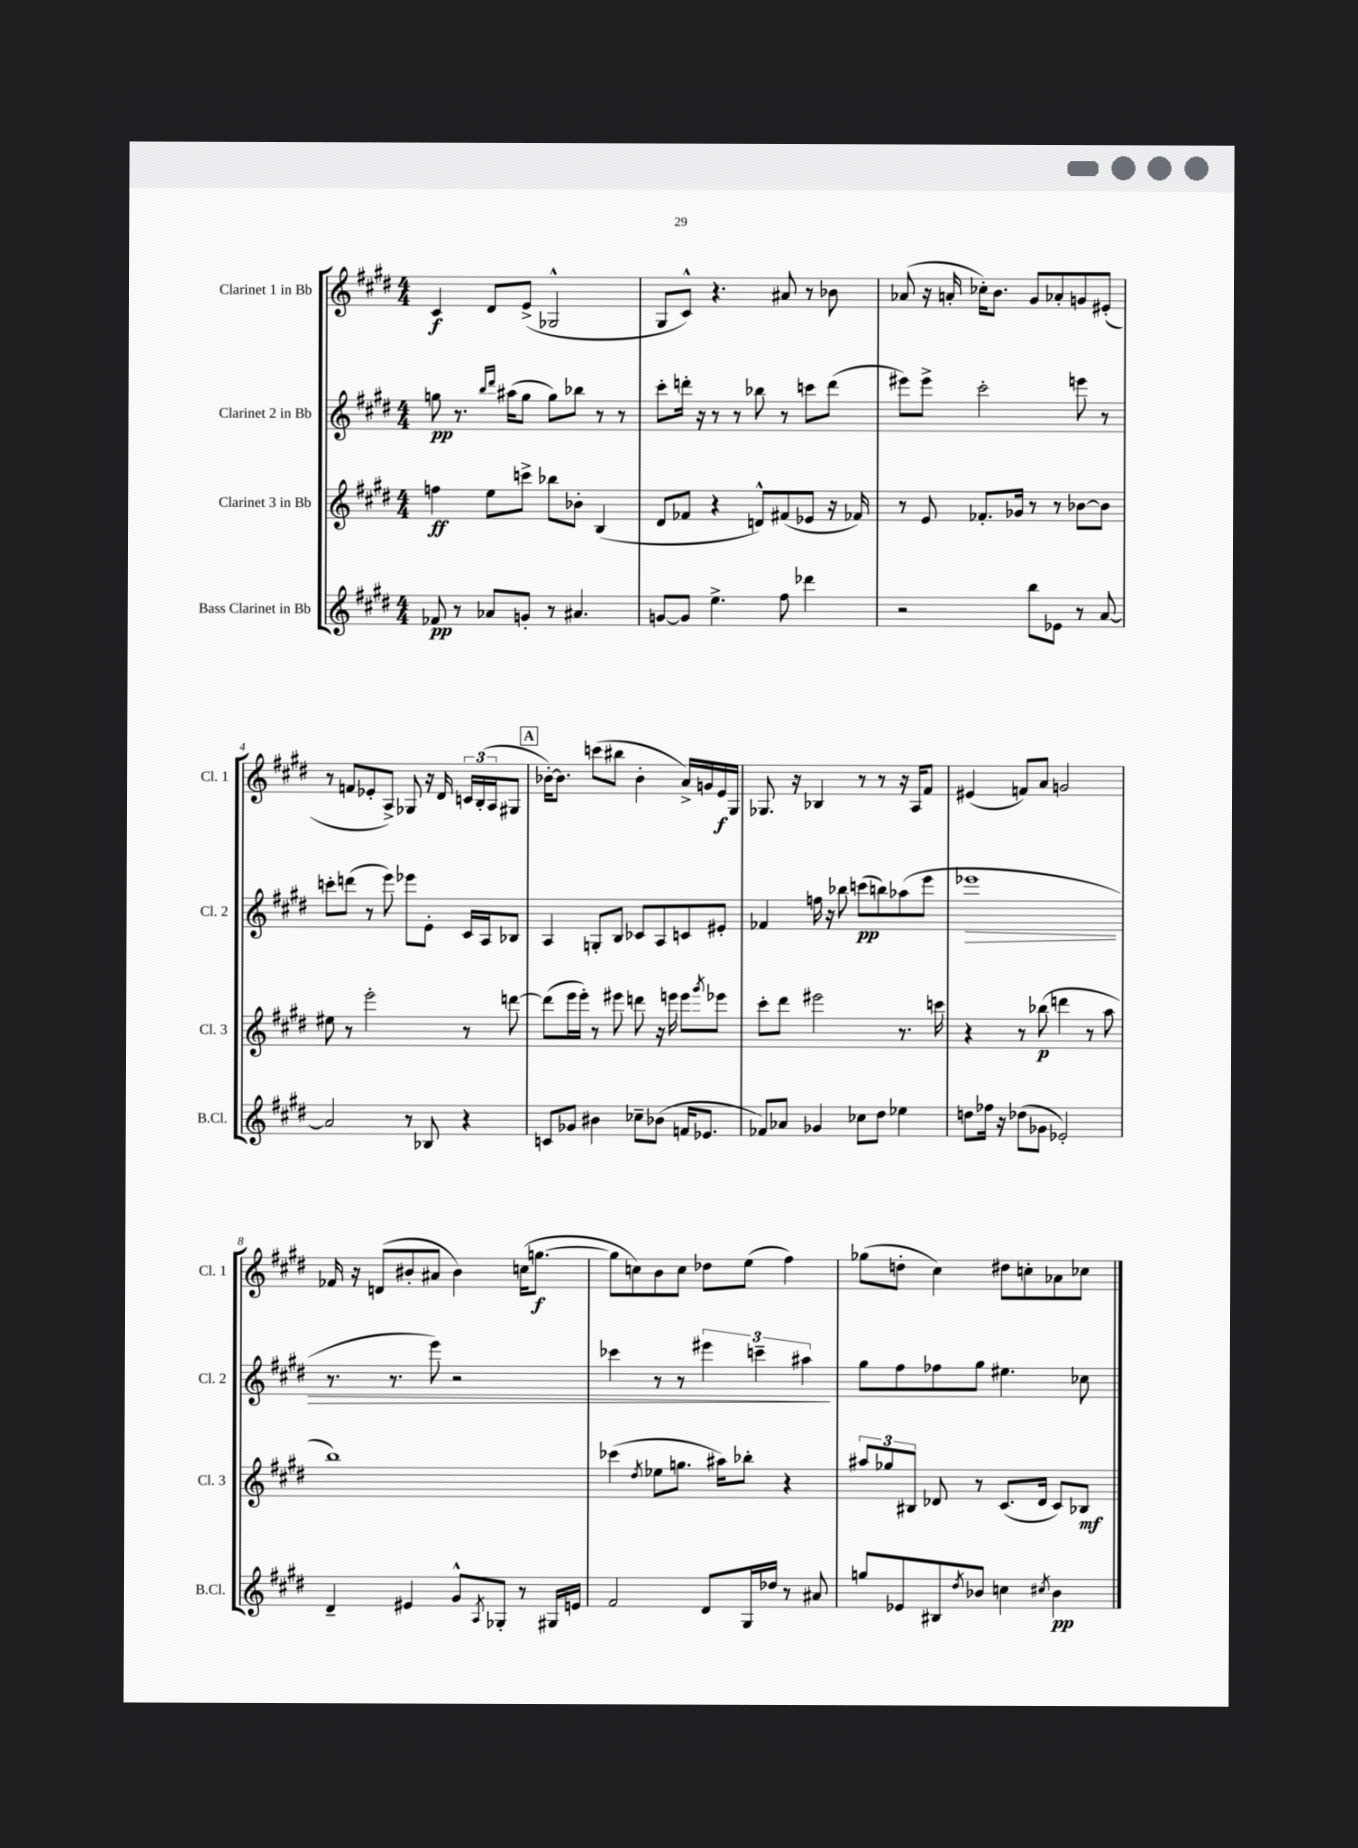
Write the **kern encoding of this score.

**kern	**kern	**kern	**kern
*staff4	*staff3	*staff2	*staff1
*clefG2	*clefG2	*clefG2	*clefG2
*k[f#c#g#d#]	*k[f#c#g#d#]	*k[f#c#g#d#]	*k[f#c#g#d#]
*M4/4	*M4/4	*M4/4	*M4/4
8f-/	4ff\	8gg\	4c#/
8r	.	8.r	.
8a-/L	8ee\L	.	8d#/L
.	.	16qqbb/LL	.
.	.	16qqddd#/JJ	.
.	.	(16aa#\LK	.
8g'/J	8ccc^\J	8gg\J	(8e^/J
8r	8bb-\L	8gg\L)	2G-^^/
4.a#/	8b-'\J	8bb-\J	.
.	(4B/	8r	.
.	.	8r	.
=	=	=	=
[8g/L	8d#/L	8ccc#'\L	8G#/L
8g/]J	8f-/J	16ddd'\Jk	8c#^^/J)
.	.	16r	.
4.ee^\	4r	8r	4.r
.	.	8r	.
.	8d^^/L)	8bb-\	.
8ff#\	(8f#/	8r	8a#/
4ddd-\	8e-/J	8ccc\L	8r
.	16r	(8ddd\J	8b-\
.	16f-/)	.	.
=	=	=	=
2r	8r	8eee#\L)	(8a-/
.	8e/	8eee#^\J	16r
.	.	.	16a'/
.	8.f-'/L	2ccc#'\	16cc-'\LK)
.	.	.	8.b\J
.	16g-/Jk	.	.
8bb\L	8r	.	8g#/L
8e-\J	8r	.	8a-'/
8r	[8b-\L	8eee\	8g/
[8a/	8b-\]J	8r	(8e#'/J
=	=	=	=
2a/]	8ee#\	8ccc'\L	8r
.	8r	(8ddd\J	8f/L
.	2eee'\	8r	8e-'/
.	.	8eee\)	8A^/J)
8r	.	8eee-\L	8G-/
8B-/	.	8e'\J	16r
.	.	.	16d#/
4r	8r	16c#/LL	24c/LL
.	.	.	(24B'/
.	.	16A/J	.
.	.	.	24A/J
.	[8ddd\	8B-/J	8G#/J
=	=	=	=
8c/L	(8ddd\]L	4A/	[16b-'\LK)
.	.	.	8.b-\]J
8g-/J	16eee\L	.	.
.	16eee'\JJ)	.	.
4b#\	8r	8G'/L	(8ccc\L
.	8eee#\	8B/J	8bb#\J
8cc-~\L	8ddd\	8c-/L	4b-'\
(8b-\J	16r	8A/	.
.	16eee\	.	.
16f/LK	8eee\L	8c/	16a^/LL)
8.e-/J	.	.	16g/
.	8qggg#/	.	.
.	8eee-\J	8e#'/J	16e/
.	.	.	16G#/JJ
=	=	=	=
8f-/L)	8ccc#'\L	4f-/	8.G-/
8a-/J	8ddd#\J	.	.
.	.	.	16r
4g-/	2eee#\	16ff\	4B-/
.	.	16r	.
.	.	8bb-\	.
8cc-\L	.	(8ccc\L	8r
8dd#\J	.	8bb\)	8r
4ee-\	8.r	(8aa-\	16r
.	.	.	16A/LK
.	.	8eee\J	8f#/J
.	16ccc\	.	.
=	=	=	=
8dd\L	4r	1eee-	(4e#/
16ff-\Jk	.	.	.
16r	.	.	.
(8dd-\L	8r	.	8f/L)
8g-\J	(8bb-\	.	8a/J
2e-'/)	4ddd\	.	2g/
.	8r	.	.
.	8aa\	.	.
=	=	=	=
4d#~/	1bb)	8.r	16f-/
.	.	.	16r
.	.	.	(8d/L
.	.	8.r	.
4e#/	.	.	8b#'/
.	.	8eee\)	8a#/J
8g#^^/L	.	2r	4b#\)
8qA/	.	.	.
8G-'/J	.	.	.
8r	.	.	(16cc\LK
.	.	.	[8.gg\J
16G#/LL	.	.	.
16e/JJ	.	.	.
=	=	=	=
2f#/	(4ccc-\	4ccc-\	8gg\]L
.	.	.	8cc\)
.	8qdd#/	.	.
.	8ee-\L	8r	8b\
.	8.gg\J	8r	8cc\J
8d#/L	.	6eee#\	8dd-\L
.	16aa#\LK)	.	.
16G#/L	8bb-'\J	.	(8ee\J
.	.	6ccc~\	.
16dd-/JJ	.	.	.
8r	4r	.	4ff#\)
.	.	6aa#\	.
8a#/	.	.	.
=	=	=	=
8gg/L	12aa#/L	8gg#\L	(8gg-\L
.	12gg-/	.	.
8e-/	.	8ff#\	8dd'\J
.	12B#/J	.	.
8B#/	8d-/	8ff-\	4cc#\)
8qdd#/	.	.	.
8b-/J	8r	8gg#\J	.
4cc\	(8.c#/L	4.ee#\	8dd#\L
.	.	.	8cc'\
.	16d-/Jk	.	.
8qcc#/	.	.	.
4b-\	8c#/L)	.	8a-\
.	8B-/J	8cc-\	8cc-\J
==	==	==	==
*-	*-	*-	*-
